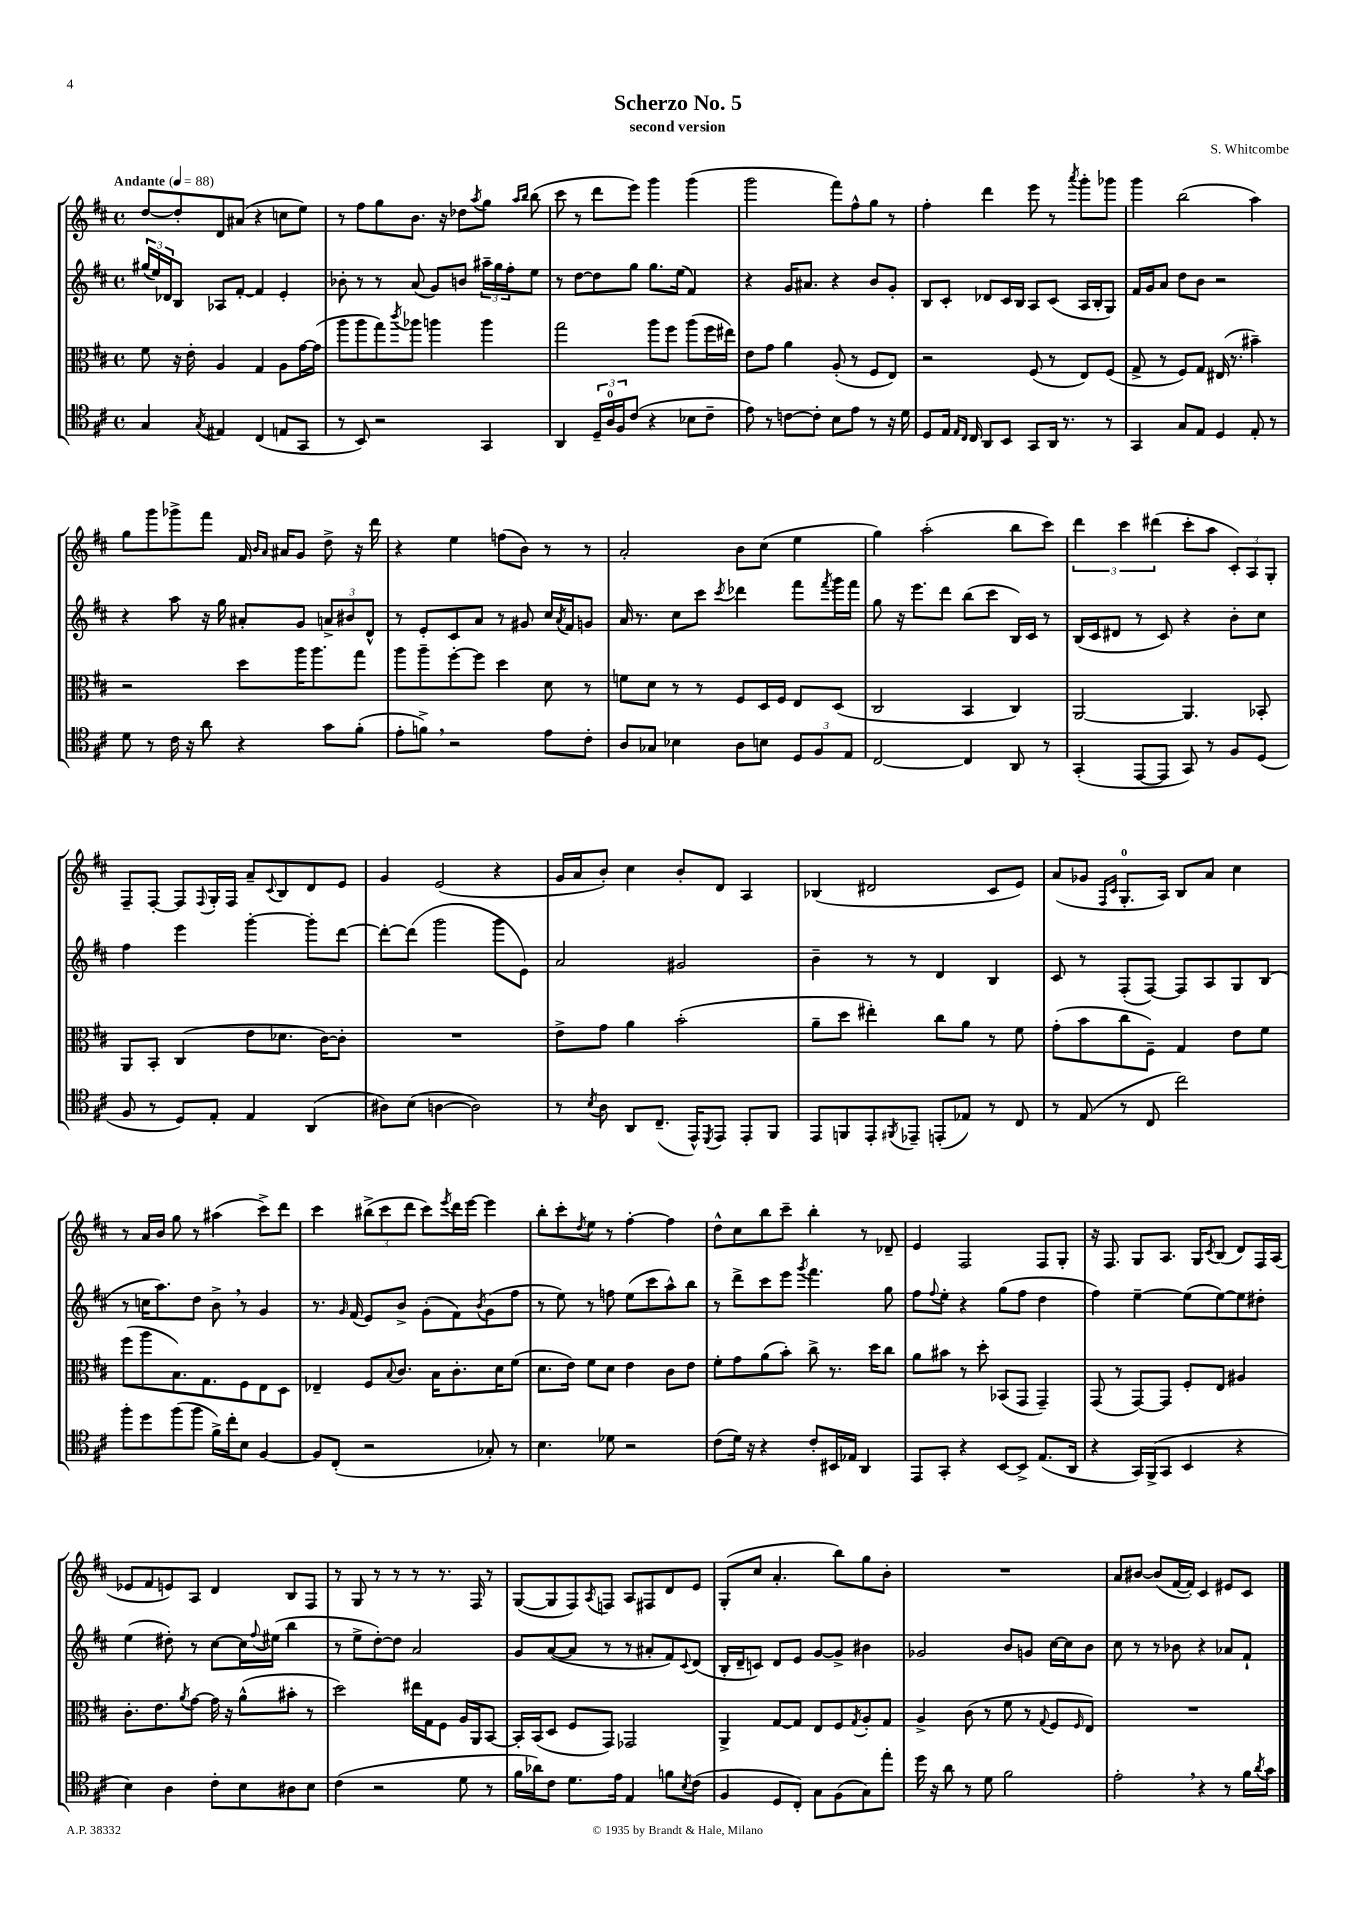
\header { title = "Scherzo No. 5" composer = "S. Whitcombe" subtitle = "second version" }
<<
\new StaffGroup <<
\new Staff = "s0" {
    \clef treble \key d \major \defaultTimeSignature \time 4/4 \tempo "Andante" 4 = 88
    d''8~ d''8-. d'8 ais'8( r4 c''8 e''8) |
    r8 fis''8 g''8 b'8. r16 des''8 \acciaccatura { a''8 } g''8 \grace { a''16 b''16 } b''8( |
    cis'''8 r8 d'''8 e'''8) g'''4 g'''4( |
    g'''2 fis'''8) fis''8-^ g''8 r8 |
    fis''4-. d'''4 e'''8 r8 \acciaccatura { a'''8 } g'''8-. ges'''8 |
    g'''4 b''2( a''4) |
    g''8 g'''8 ges'''8-> fis'''8 fis'16 \grace { b'16 a'16 } ais'16 g'8 d''8-> r16 d'''16 |
    r4 e''4 f''8( b'8) r8 r8 |
    a'2-. b'8 cis''8( e''4 |
    g''4) a''2-.( b''8 cis'''8) |
    \tuplet 3/2 { d'''4 cis'''4 dis'''4( } cis'''8-. a''8 \tuplet 3/2 { cis'8-.) a8 g8-. } |
    fis8-- fis8~-. fis8 \appoggiatura { fis8 } g16-. fis16 a'8-- \appoggiatura { cis'8 } b8 d'8 e'8 |
    g'4 e'2( r4 |
    g'16 a'16 b'8-.) cis''4 b'8-. d'8 a4 |
    bes4( dis'2 cis'8 e'8) |
    a'8( ges'8 \grace { fis16 cis'16 } g8.-0-. a16) b8 a'8 cis''4 |
    r8 a'16 b'16 g''8 r8 ais''4( cis'''8->) d'''8 |
    cis'''4 \tuplet 3/2 { bis''8->( cis'''8 d'''8 } cis'''8) \acciaccatura { e'''8 } d'''16 e'''16~ e'''4 |
    b''8-. cis'''8-. \acciaccatura { d''8 } e''8 r8 fis''4~-. fis''4 |
    d''8-^ cis''8 b''8 cis'''8-- b''4-. r8 des'8-- |
    e'4 fis2 fis8 g8-. |
    r16 fis8. g8 a8. g16 \acciaccatura { cis'8 } b8( d'8) fis16 a16( |
    ees'8 fis'8 e'8) a8 d'4 b8 fis8 |
    r8 g8 r8 r8 r8 r8. fis16 r8 |
    g8~( g8 fis8) \acciaccatura { a8 } f8 a8 fis8 d'8 e'8 |
    g8-.( cis''8 a'4.-. b''8) g''8 b'8-. |
    R1 |
    a'8 bis'8~ bis'8( fis'16~ fis'16-.) cis'4 eis'8 cis'8 \bar "|." |
}
\new Staff = "s1" {
    \clef treble \key d \major \defaultTimeSignature \time 4/4
    \tuplet 3/2 { gis''16( e''16) des'16 } b8 aes8 fis'8~-. fis'4 e'4-. |
    bes'8-. r8 r8 a'8( g'8) b'8 \tuplet 3/2 { ais''16-- g''16 fis''16-. } e''8 |
    r8 d''8~ d''8 g''8 g''8. e''16( fis'4) |
    r4 g'16 ais'8. r4 b'8 g'8-. |
    b8 cis'8-. des'8 cis'16 b16 a8 cis'8( a16 b16-. g8) |
    fis'16 g'16 a'8 d''8 b'8 r2 |
    r4 a''8 r16 g''16 ais'8-. g'8 \tuplet 3/2 { a'8-> bis'8 d'8-^ } |
    r8 e'8-. cis'8 a'8 r8 gis'8 cis''16 \acciaccatura { a'8 } fis'16 g'8 |
    a'16 r8. cis''8 cis'''8 \acciaccatura { cis'''8 } des'''4 fis'''8 \acciaccatura { fis'''8 } g'''16 fis'''16 |
    g''8 r16 e'''8. d'''8 b''8( cis'''8 b16) cis'16 r8 |
    b16( cis'16 dis'8 r8 cis'8) r4 b'8-. cis''8 |
    fis''4 e'''4 g'''4~-. g'''8-. d'''8~ |
    d'''8~-. d'''8( g'''2 g'''8 e'8) |
    a'2 gis'2 |
    b'4-- r8 r8 d'4 b4 |
    cis'8 r8 fis8-.( fis8~) fis8 a8 g8 b8( |
    r8 c''16 a''8.) d''8 b'8-> \breathe r8 g'4 |
    r8. \grace { g'16 } fis'16( e'8) b'8-> g'8-.( fis'8) \acciaccatura { b'8 } g'8( fis''8 |
    r8 e''8) r8 f''8 e''8( cis'''8 a''8-^) b''8 |
    r8 d'''8-> cis'''8 e'''8 \acciaccatura { g'''8 } fis'''4. g''8 |
    fis''8 \appoggiatura { fis''8 } e''8-. r4 g''8( fis''8 d''4 |
    fis''4) e''4~-- e''8( e''8~) e''8 dis''8-. |
    e''4( dis''8-.) r8 cis''8~ cis''16 \appoggiatura { fis''8 } eis''16( b''4 |
    r8 e''8-> d''8~-.) d''8 a'2 |
    g'8 a'8~( a'8 r8 r8 ais'8-. fis'8) \appoggiatura { cis'8 } d'8( |
    b16-. d'16-- c'8) d'8 e'8 g'8~ g'8-> bis'4 |
    ges'2 b'8 g'8 cis''16~ cis''16 b'8 |
    cis''8 r8 r8 bes'8 r4 aes'8 fis'8-! \bar "|." |
}
\new Staff = "s2" {
    \clef alto \key d \major \defaultTimeSignature \time 4/4
    fis'8 r16 e'16-. a4 g4 a8 g'16~ g'16( |
    a''8 a''8 g''8) \acciaccatura { cis'''8 } aes''8 a''4 a''4 |
    g''2 a''8 fis''8 a''8( fis''16 eis''16) |
    e'8 g'8 a'4 a8-.( r8 fis8 e8) |
    r2 fis8( r8 e8) fis8( |
    g8-> r8 fis8) g8 eis16( r8. bis'4--) |
    r2 d''8 a''16 a''8. g''8 |
    a''8 a''8-- fis''8~-. fis''8 d''4 d'8 r8 |
    f'8 d'8 r8 r8 fis8 d16 fis16 e8 d8( |
    cis2 b,4 cis4) |
    a,2~ a,4. bes,8-. |
    a,8 b,8-. cis4( e'8 des'8. cis'16~) cis'8-. |
    R1 |
    e'8-> g'8 a'4 b'2-.( |
    a'8-- d''8 eis''4-.) cis''8 a'8 r8 fis'8 |
    g'8-.( b'8 cis''8 fis8--) g4 e'8 fis'8 |
    fis''8( a''8 b8.) g8. fis8 e8 d8 |
    ees4-- fis8 \appoggiatura { b8 } cis'8. b16 cis'8.-. d'16 fis'8( |
    d'8. e'16) fis'8 d'8 e'4 cis'8 e'8 |
    fis'8-. g'8 a'8( b'8-.) cis''8-> r8. d''16 cis''8 |
    a'8 bis'8 r8 d''8-. bes,8( g,8 g,4--) |
    g,8( r8 g,8~) g,8 fis8-. e8 ais4 |
    cis'8.-. e'8. \acciaccatura { a'8 } g'8~ g'16 r16 a'8-^( bis'8-. r8 |
    d''2) eis''16 g16 fis8 a16 a,16 b,8~ |
    b,16-. b,16( d8 fis8 g,8) ges,2 |
    a,4-> g8~ g8 e8 fis8 \acciaccatura { g8 } a8-. g8 |
    a4-> cis'8( r8 fis'8 r8 \appoggiatura { g8 } fis8 \grace { fis16 } e8) |
    R1 \bar "|." |
}
\new Staff = "s3" {
    \clef tenor \key d \major \defaultTimeSignature \time 4/4
    g4 \acciaccatura { g8 } eis4 cis4( e8 g,8 |
    r8 b,8) r2 g,4 |
    a,4 \tuplet 3/2 { d16-- a16-0 fis16 } cis'8( r4 bes8 cis'8-- |
    e'8) r8 c'8~ c'8-. b8 e'8 r8 r16 d'16 |
    d8 e16 \grace { e16 cis16 } cis16 a,8 b,8 g,8 a,16 r8. r8 |
    g,4 g8 e8 d4 e8-. r8 |
    d'8 r8 cis'16 r16 a'8 r4 g'8 fis'8-.( |
    e'8-. f'8->) \breathe r2 e'8 cis'8-. |
    a8 ges8 bes4 a8 b8 \tuplet 3/2 { d8 fis8 e8 } |
    cis2~ cis4 a,8 r8 |
    g,4-.( e,8~ e,8 g,8) r8 fis8 d8( |
    fis8 r8 d8) e8-. e4 a,4( |
    ais8) b8( a4~ a2) |
    r8 \acciaccatura { b8 } a8 a,8 cis8.--( e,16-^) \acciaccatura { d,8 } e,8 e,8-. fis,8 |
    e,8 f,8 e,8-. \acciaccatura { fis,8 } ees,8-- e,8-.( ees8) r8 cis8 |
    r8 e8( r8 cis8 cis''2) |
    fis''8-. d''8 fis''8( fis''8 fis'16->) cis''16-. b8 fis4~ |
    fis8 cis8-.( r2 ges8-.) r8 |
    b4. des'8 r2 |
    cis'8( d'16) r16 r4 cis'8-. bis,16 ees16 a,4 |
    e,8 g,8-. r4 b,8~ b,8-> e8.( a,16 |
    r4 g,16) fis,16->( g,8 b,4 r4 |
    b4) a4 cis'8-. b8 ais8 b8 |
    cis'4( r2 d'8 r8 |
    fis'16 aes'16) cis'8 d'8. e'16 e4 f'8 \acciaccatura { b8 } cis'8( |
    fis4 d8 cis8-.) g8 fis8( g8) e''8-. |
    d''16 r16 a'8 r8 d'8 fis'2 |
    e'2-. \breathe r4 r8 fis'16 \acciaccatura { a'8 } g'16 \bar "|." |
}
>>
>>
\layout { \context { \Score \remove "Bar_number_engraver" } }
